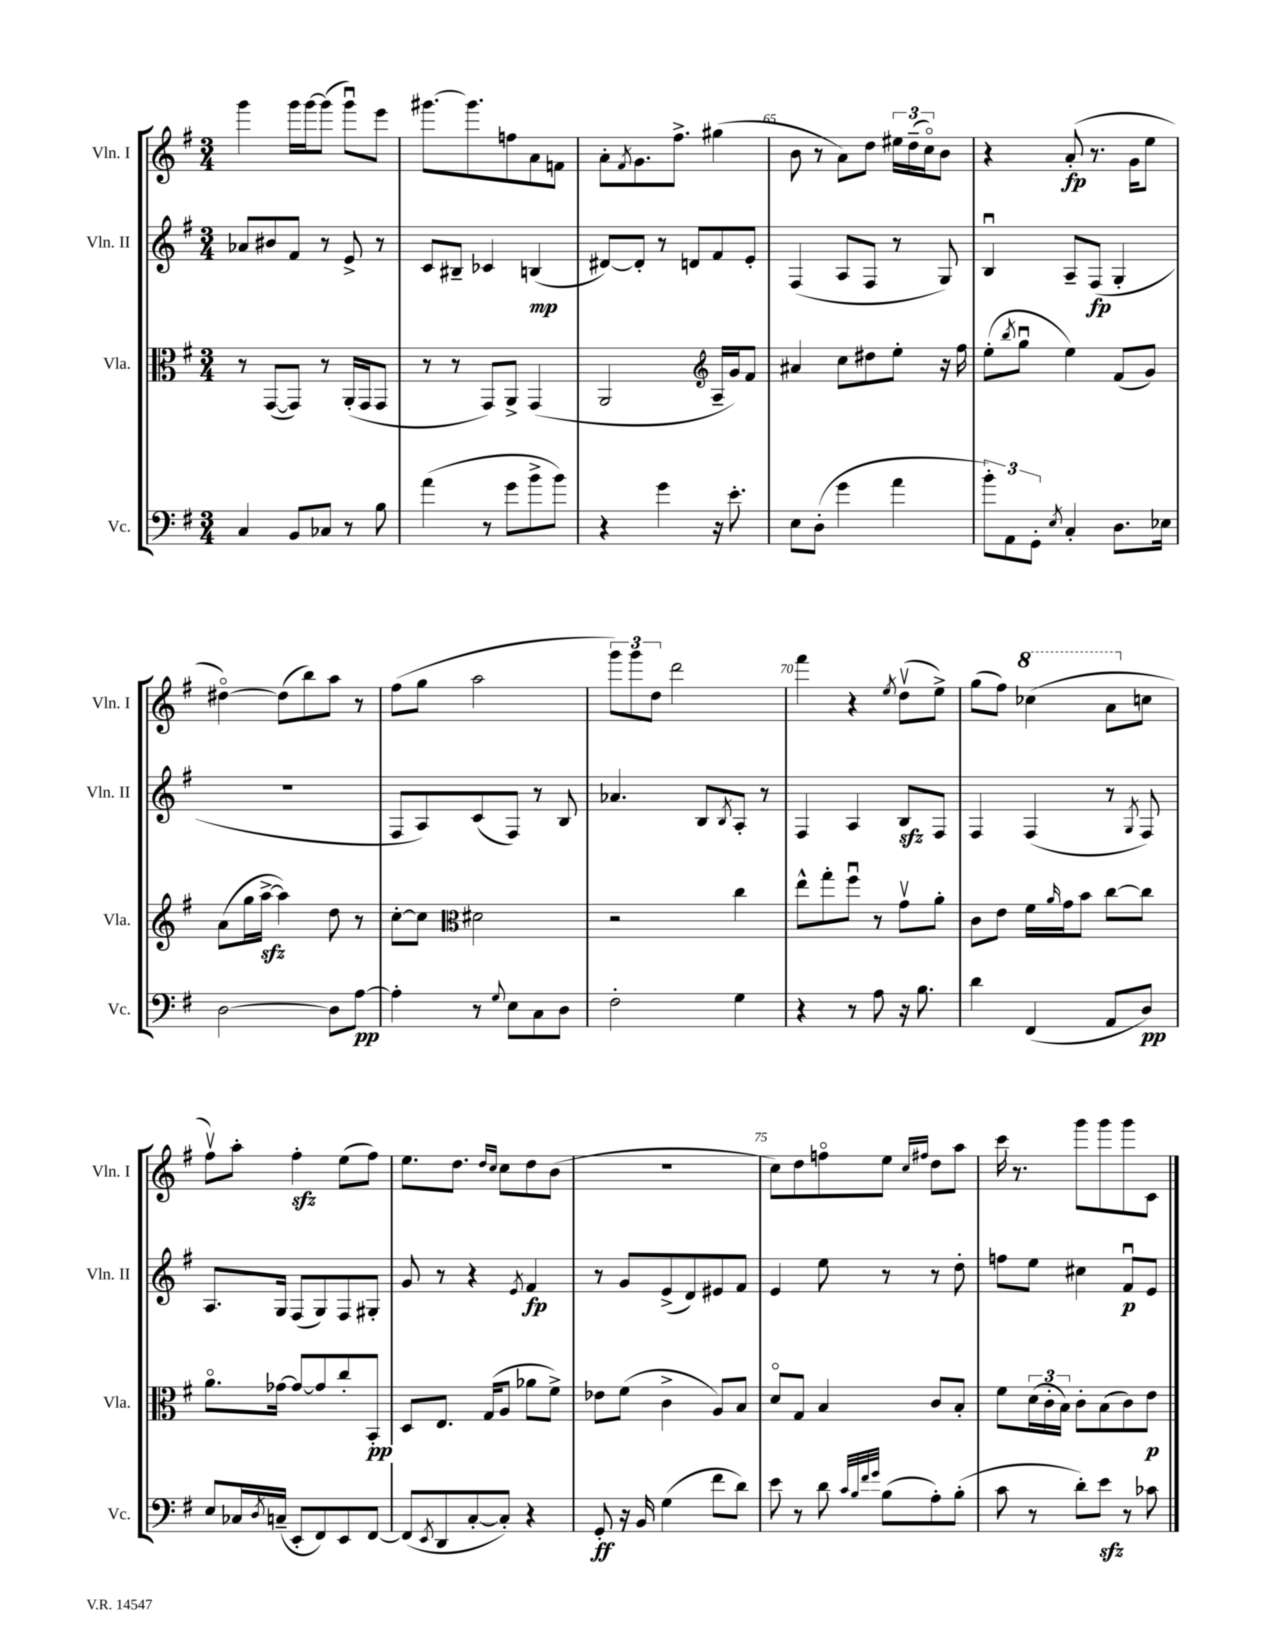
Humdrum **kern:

**kern	**dynam	**kern	**dynam	**kern	**dynam	**kern	**dynam
*part4	*part4	*part3	*part3	*part2	*part2	*part1	*part1
*staff4	*staff4	*staff3	*staff3	*staff2	*staff2	*staff1	*staff1
*I"Vc.	*	*I"Vla.	*	*I"Vln. II	*	*I"Vln. I	*
*I'Vc.	*	*I'Vla.	*	*I'Vln. II	*	*I'Vln. I	*
*clefF4	*	*clefC3	*	*clefG2	*	*clefG2	*
*k[f#]	*	*k[f#]	*	*k[f#]	*	*k[f#]	*
*M3/4	*	*M3/4	*	*M3/4	*	*M3/4	*
=62	=62	=62	=62	=62	=62	=62	=62
4C/	.	8r	.	8a-X/L	.	4ggg\	.
.	.	([8GG/L	.	8b#X/	.	.	.
8BB/L	.	8GG/J])	.	8f#/J	.	16ggg\LL	.
.	.	.	.	.	.	[16ggg\J	.
8C-X/J	.	8r	.	8r	.	(8ggg\J]	.
8r	.	(16AA'/LL	.	8e^/	.	8gggu\L)	.
.	.	16GG/J	.	.	.	.	.
8B\	.	8GG/J	.	8r	.	8eee\J	.
=63	=63	=63	=63	=63	=63	=63	=63
(4a\	.	8r	.	8c/L	.	[8.ggg#X\L	.
.	.	8r	.	8B#X~/J	.	.	.
.	.	.	.	.	.	8.ggg#\]	.
8r	.	8GG/L)	.	4c-X/	.	.	.
8g\L	.	8AA^/J	.	.	.	8ffn\	.
8b^\	.	(4GG/	.	(4Bn/	mp	8a\	.
8b\J)	.	.	.	.	.	8fn\J	.
=64	=64	=64	=64	=64	=64	=64	=64
4r	.	2AA/	.	[8d#X/L)	.	8a'\L	.
.	.	.	.	.	.	8qf#/	.
.	.	.	.	8d#'/J]	.	8.g\	.
4g\	.	.	.	8r	.	.	.
.	.	.	.	.	.	8.ff#^\J	.
.	.	.	.	8dn/L	.	.	.
*	*	*clefG2	*	*	*	*	*
16r	.	16A~/LL	.	8f#/	.	(4gg#X\	.
8.e'\	.	16g/J)	.	.	.	.	.
.	.	8f#/J	.	8e'/J	.	.	.
=65	=65	=65	=65	=65	=65	=65	=65
8E\L	.	4a#X/	.	(4F#/	.	8b\	.
(8D'\J	.	.	.	.	.	8r	.
4g\	.	8cc\L	.	8A/L	.	8a\L)	.
.	.	8dd#X\	.	8F#/J	.	8dd\J	.
4a\	.	8ee'\J	.	8r	.	24ee#X\LL	.
.	.	.	.	.	.	(24dd~\	.
.	.	.	.	.	.	24cc\J)	.
.	.	16r	.	8G/)	.	8b\J	.
.	.	16ff#\	.	.	.	.	.
=66	=66	=66	=66	=66	=66	=66	=66
12b'\L)	.	(8ee'\L	.	4Bu/	.	4r	.
12AA\	.	.	.	.	.	.	.
.	.	8qbb/	.	.	.	.	.
.	.	8ggu\J	.	.	.	.	.
12GG'\J	.	.	.	.	.	.	.
8qE/	.	.	.	.	.	.	.
4C'/	.	4ee\)	.	8A~/L	.	(8a'/	fp
.	.	.	.	(8F#/J	fp	8.r	.
8.D\L	.	(8f#/L	.	4G'/	.	.	.
.	.	.	.	.	.	16g\KL	.
.	.	8g/J)	.	.	.	8ee\J	.
16E-X\Jk	.	.	.	.	.	.	.
!!LO:LB:g=z
=67	=67	=67	=67	=67	=67	=67	=67
[2D\	.	(8a\L	.	2.r	.	[4dd#X\)	.
.	.	16gg\L	.	.	.	.	.
.	.	[16aazz^\JJ	.	.	.	.	.
.	.	4aa\])	.	.	.	(8dd#\L]	.
.	.	.	.	.	.	8bb\)	.
8D\L]	.	8dd\	.	.	.	8aa\J	.
[8A\J	pp	8r	.	.	.	8r	.
=68	=68	=68	=68	=68	=68	=68	=68
4A'\]	.	[8cc'\L	.	8F#/L	.	(8ff#\L	.
.	.	8cc\J]	.	8A/)	.	8gg\J	.
*	*	*clefC3	*	*	*	*	*
8r	.	2d#X\	.	(8c/	.	2aa\	.
8qqG/	.	.	.	.	.	.	.
8E\L	.	.	.	8F#/J)	.	.	.
8C\	.	.	.	8r	.	.	.
8D\J	.	.	.	8B/	.	.	.
=69	=69	=69	=69	=69	=69	=69	=69
2F#'\	.	2r	.	4.a-X/	.	12ggg\L)	.
.	.	.	.	.	.	12ggg\	.
.	.	.	.	.	.	12dd\J	.
.	.	.	.	.	.	2ddd\	.
.	.	.	.	8B/L	.	.	.
.	.	.	.	8qB/	.	.	.
4G\	.	4cc\	.	8A'/J	.	.	.
.	.	.	.	8r	.	.	.
=70	=70	=70	=70	=70	=70	=70	=70
4r	.	8ee^^\L	.	4F#/	.	4fff#\	.
.	.	8gg'\	.	.	.	.	.
8r	.	8ff#u\J	.	4A/	.	4r	.
8A\	.	8r	.	.	.	.	.
.	.	.	.	.	.	8qee/	.
16r	.	8gv\L	.	8Bzz/L	.	(8ddv\L	.
8.B\	.	.	.	.	.	.	.
.	.	8a'\J	.	8F#/J	.	8ee^\J)	.
=71	=71	=71	=71	=71	=71	=71	=71
4d\	.	8c\L	.	4F#/	.	(8gg\L	.
.	.	8e\J	.	.	.	8ff#\J)	.
*	*	*	*	*	*	*8va	*
(4FF#/	.	16f#\LL	.	(4F#/	.	(4ccc-X\	.
.	.	16qqa/	.	.	.	.	.
.	.	16g\J	.	.	.	.	.
.	.	8b\J	.	.	.	.	.
8AA/L	.	[8cc\L	.	8r	.	8aa\L	.
.	.	.	.	8qG/	.	.	.
*	*	*	*	*	*	*X8va	*
8D/J)	pp	8cc\J]	.	8F#/)	.	8ccn\J	.
!!LO:LB:g=z
=72	=72	=72	=72	=72	=72	=72	=72
8E/L	.	8.a\L	.	8.A/L	.	8ff#v\L)	.
16C-X/L	.	.	.	.	.	8aa'\J	.
8qD/	.	.	.	.	.	.	.
(16Cn~/JJ	.	[16g-X\Jk	.	16G/Jk	.	.	.
8EE'/L	.	8g-/L_	.	(8F#/L	.	4ff#zz'\	.
8FF#/)	.	8g-/]	.	8G/)	.	.	.
8EE/	.	8cc'/	.	8F#/	.	(8ee\L	.
[8FF#/J	.	8BB'/J	pp	8G#X'/J	.	8ff#\J)	.
=73	=73	=73	=73	=73	=73	=73	=73
(8FF#/L]	.	8D/L	.	8g/	.	8.ee\L	.
8qEE/	.	.	.	.	.	.	.
8DD/	.	8.E/J	.	8r	.	.	.
.	.	.	.	.	.	8.dd\J	.
[8C'/	.	.	.	4r	.	.	.
.	.	(16G/KL	.	.	.	.	.
.	.	.	.	.	.	16qqdd/LL	.
.	.	.	.	.	.	16qqcc/JJ	.
8C'/J])	.	8A/J	.	.	.	8cc\L	.
.	.	.	.	8qe/	.	.	.
4r	.	8a-X\L	.	4f#/	fp	8dd\	.
.	.	8f#^\J)	.	.	.	(8b\J	.
=74	=74	=74	=74	=74	=74	=74	=74
8GG'/	ff	8e-X\L	.	8r	.	2.r	.
16r	.	(8f#\J	.	8g/L	.	.	.
16BB/	.	.	.	.	.	.	.
(4G\	.	4c^\	.	(8e^/	.	.	.
.	.	.	.	8d/)	.	.	.
8f#\L	.	8A/L)	.	8e#X/	.	.	.
8d\J)	.	8B/J	.	8f#/J	.	.	.
=75	=75	=75	=75	=75	=75	=75	=75
8e\	.	8d/L	.	4e/	.	8cc\L)	.
8r	.	8G/J	.	.	.	8dd\	.
8d\	.	4B/	.	8ee\	.	8ffn\	.
32qqc/LLL	.	.	.	.	.	.	.
32qqB/	.	.	.	.	.	.	.
32qqf#/	.	.	.	.	.	.	.
32qqg/JJJ	.	.	.	.	.	.	.
(8B\L	.	.	.	8r	.	8ee\J	.
.	.	.	.	.	.	16qqcc/LL	.
.	.	.	.	.	.	16qqff#X/JJ	.
8A'\)	.	8c/L	.	8r	.	8dd\L	.
(8B'\J	.	8B'/J	.	8dd'\	.	8aa\J	.
=76	=76	=76	=76	=76	=76	=76	=76
8c\	.	8f#\L	.	8ffn\L	.	16ccc\	.
.	.	.	.	.	.	8.r	.
8r	.	(24d\L	.	8ee\J	.	.	.
.	.	24c'\	.	.	.	.	.
.	.	24B\JJ)	.	.	.	.	.
8d'\L)	.	8c'\L	.	4cc#X\	.	8ggg\L	.
8ezz\J	.	(8B\	.	.	.	8ggg\	.
8r	.	8c\)	.	8f#u/L	p	8ggg\	.
8c-X\	.	8e\J	p	8e/J	.	8c\J	.
==	==	==	==	==	==	==	==
*-	*-	*-	*-	*-	*-	*-	*-
